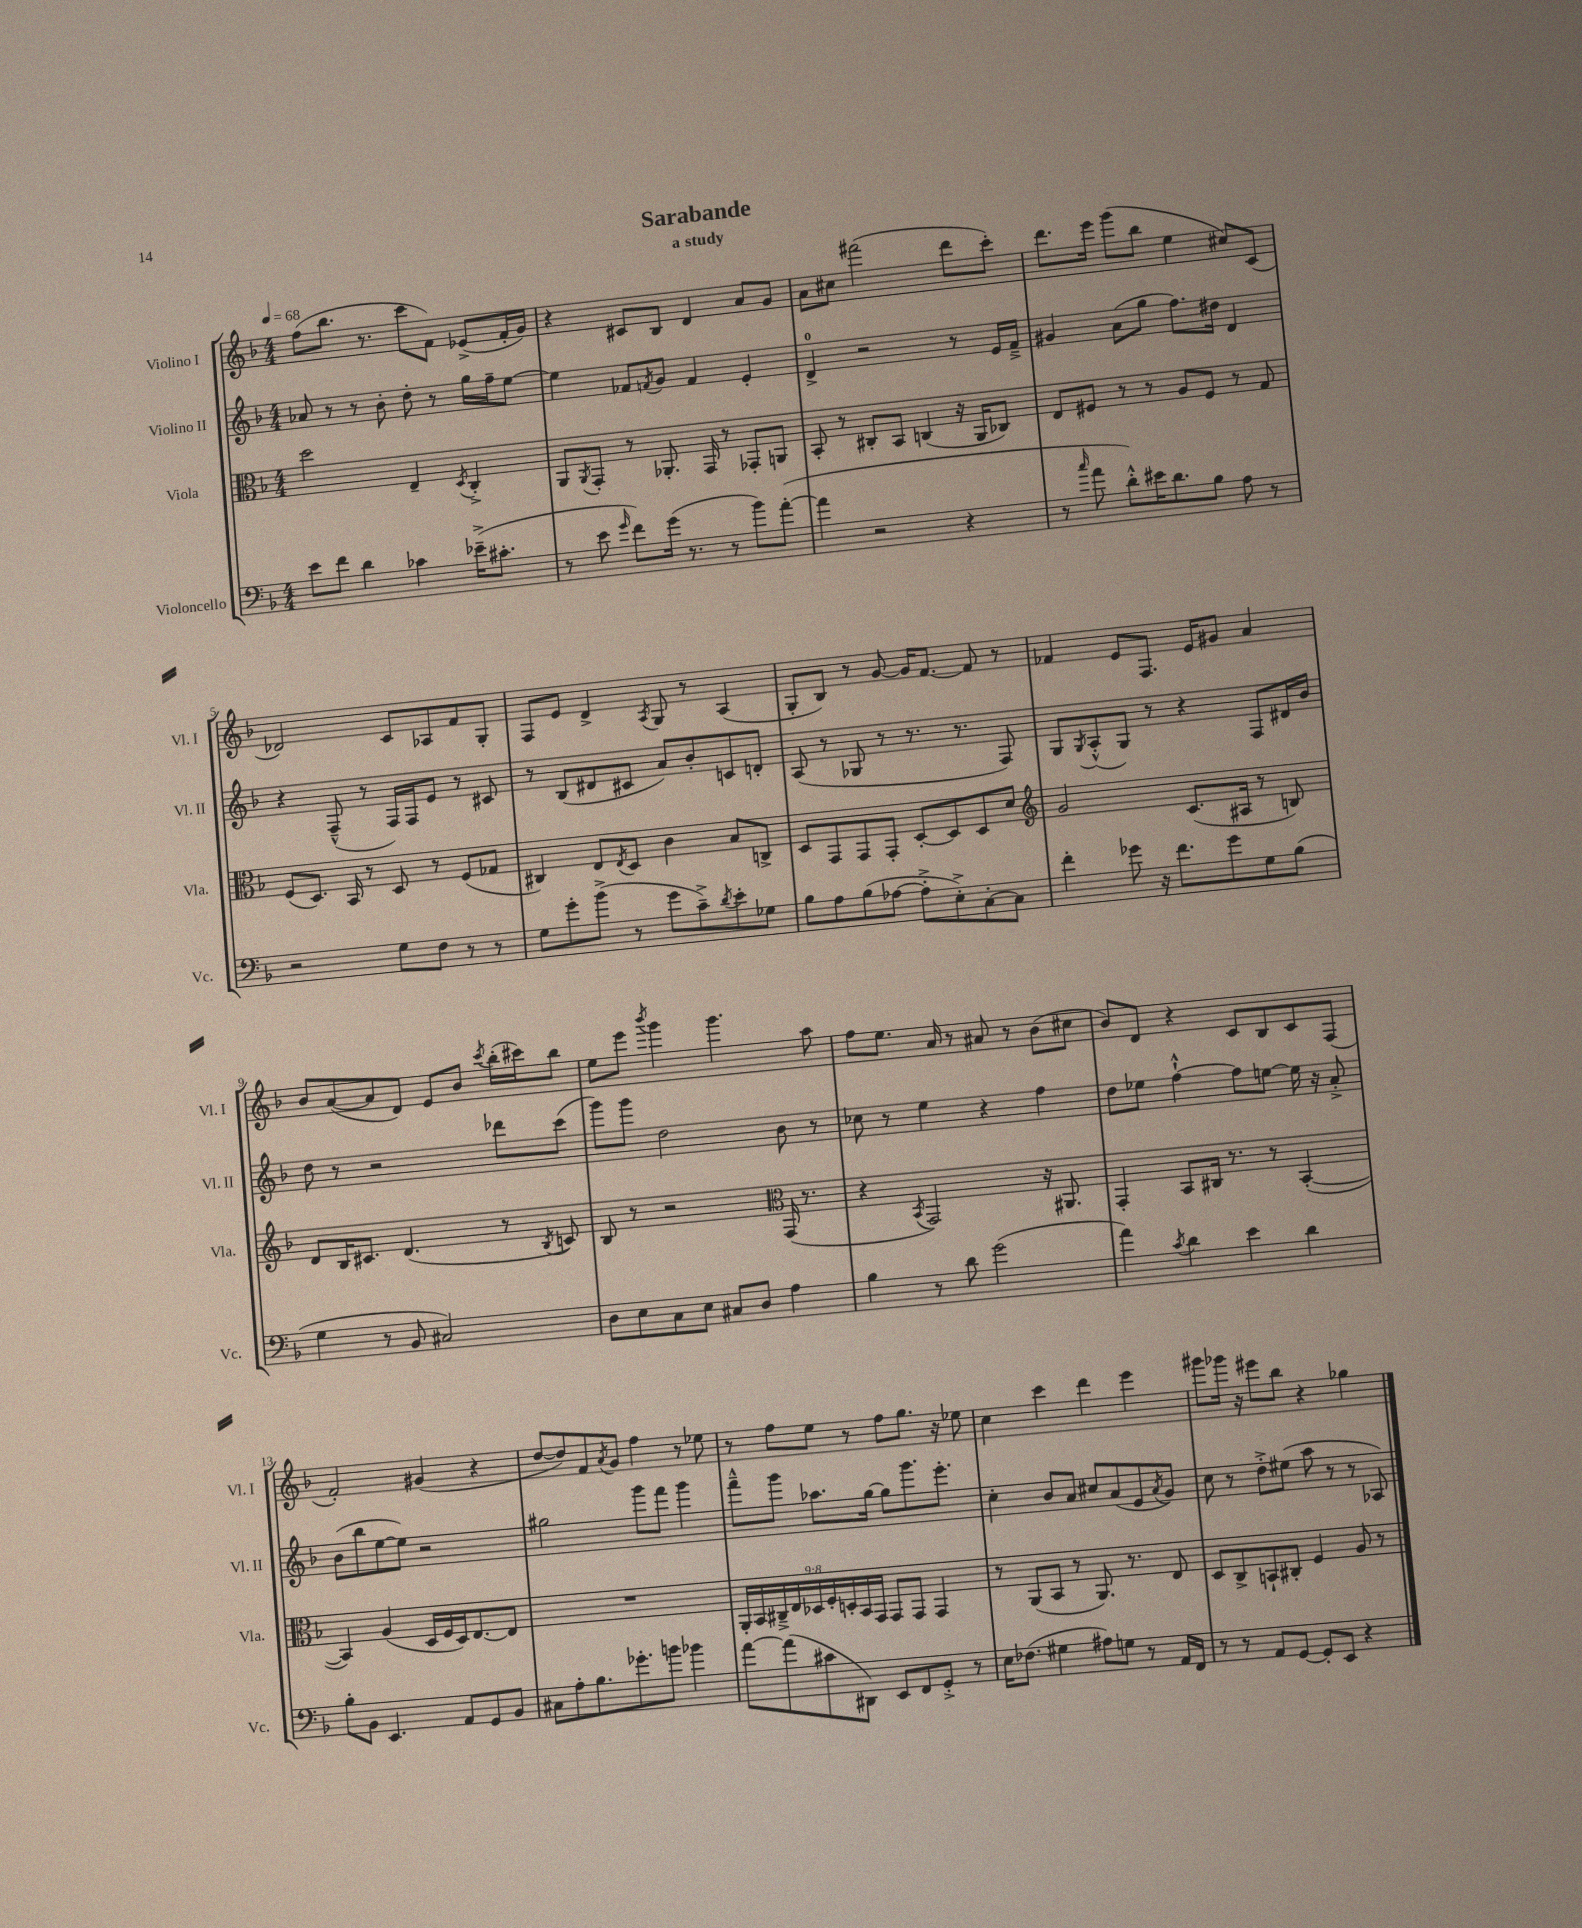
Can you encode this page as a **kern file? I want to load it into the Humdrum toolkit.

**kern	**kern	**kern	**kern
*part4	*part3	*part2	*part1
*staff4	*staff3	*staff2	*staff1
*I"Violoncello	*I"Viola	*I"Violino II	*I"Violino I
*I'Vc.	*I'Vla.	*I'Vl. II	*I'Vl. I
*clefF4	*clefC3	*clefG2	*clefG2
*k[b-]	*k[b-]	*k[b-]	*k[b-]
*M4/4	*M4/4	*M4/4	*M4/4
*MM68	*MM68	*MM68	*MM68
=1	=1	=1	=1
8e\L	2dd\	8a-X/	(8ff\L
8f\J	.	8r	8.bb-\J
4d\	.	8r	.
.	.	.	8.r
.	.	8b-'\	.
4c-X\	4E~/	8dd'\	8ccc\L
.	.	8r	8f\J)
.	8qD/	.	.
(16e-X~^\KL	4C'^/	16gg\LL	(8e-X^/L
8.c#X'\J	.	16ff~\J	.
.	.	[8ee\J	16f'/L
.	.	.	16g/JJ)
=2	=2	=2	=2
8r	8AA/L	4ee\]	4r
.	8qAA/	.	.
8e\	8GG'/J	.	.
16qqg/	.	.	.
8f\L)	8r	8f-X/L	8c#X/L
.	.	8qfn/	.
(16g\Jk	8.AA-X'/	8g/J	8B-/J
8.r	.	.	.
.	.	4f/	4d/
.	16GG/	.	.
8r	8r	.	.
8b-\L)	8GG-X'/L	4e'/	8a/L
([8a'\J	8AAn/J	.	8g/J
=3	=3	=3	=3
4a\]	8BB-'/	4d^/	8a\L
.	8r	.	8cc#X\J
2r	8C#X'/L	2r	(2fff#X\
.	8BB-/J	.	.
.	(4Cn/	.	.
4r	16r	8r	8ddd\L
.	16AA/KL	.	.
.	8C-X/J)	16e/LL	8ccc'\J)
.	.	16f~^/JJ	.
=4	=4	=4	=4
8r	8E/L	4g#X/	8.ddd\L
16qqcc/	.	.	.
8a\	8F#X/J	.	.
.	.	.	16eee\Jk
8d'^^\L)	8r	(8a\L	(8ggg\L
16e#X\K	8r	8gg\J	8bb-\J
8.d\	.	.	.
.	8A/L	8.ff\L)	4ee\
8B-\J	8F#/J	.	.
.	.	16dd#X\Jk	.
8A\	8r	4d/	8cc#X/L)
8r	8G/	.	(8c/J
!!LO:LB:g=z
=5	=5	=5	=5
2r	(8F/L	4r	2d-X/)
.	8.D/J)	.	.
.	.	(8F~^^/	.
.	16BB-/	.	.
.	8r	8r	.
8G\L	8D/	16F/LL)	8c/L
.	.	16F/J	.
8F\J	8r	8e/J	8A-X/
8r	(8F/L	8r	8f/
8r	8G-X/J	8c#X/	8G'/J
=6	=6	=6	=6
8G\L	4C#X/)	8r	8F/L
8g'\	.	(8B-/L	8e/J
(8b-^\J	8E/L	8d#X/	4d^/
.	8qE/	.	.
8r	8D/J	8c#X/J	.
.	.	.	8qA/
8g\L	4c\	8a/L)	8G/
8c~^\)	.	8b-'/	8r
8qd/	.	.	.
8e'\	8B-/L	8cn/	(4A/
8G-X\J	8Cn^/J	8dn'/J	.
=7	=7	=7	=7
8B-\L	8D/L	(8A/	8G'/L
8A\	8GG/	8r	8B-/J)
(8B-\	8GG/	8G-X/	8r
[8A-X\J	8GG'/J	8r	[8g/
8A-'^\L]	[8D'/L	8.r	16g/KL]
.	.	.	[8.f/J
8E'^\)	8D/]	.	.
.	.	8.r	.
[8C'\	8D/	.	8f/]
8C\J]	8d/J	8F/)	8r
=8	=8	=8	=8
*	*clefG2	*	*
4f'\	2g/	8G/L	4f-X/
.	.	8qG/	.
.	.	(8A'^^/	.
8g-X\	.	8G/J)	8e/L
16r	.	8r	8.F/J
8.f\L	.	.	.
.	(8.c/L	4r	.
.	.	.	16e/KL
8g-\	.	.	8g#X/J
.	16A#X/Jk	.	.
8G\	8r	8F/L	4a/
(8B-\J	8Bn/)	16d#X/L	.
.	.	16b-/JJ	.
!!LO:LB:g=z
=9	=9	=9	=9
4G\	8d/L	8dd\	8b-/L
.	16B-/K	8r	([8a/
.	8.c#X/J	.	.
8r	.	2r	8a/]
8BB-/	(4.d/	.	8d/J)
2C#X/)	.	.	8e/L
.	.	.	8b-/J
.	.	.	8qccc/
.	8r	8ddd-X\L	(16bb-'\LL
.	.	.	16ccc#X\J)
.	8qB-/	.	.
.	8cn/)	(8ccc\J	8bb-\J
=10	=10	=10	=10
8D\L	8B-/	8ggg\L)	8ee\L
8E\	8r	8ggg\J	8eee\J
.	.	.	8qbbb-/
8C\	2r	2dd\	4ggg\
8E\J	.	.	.
8C#X/L	.	.	4.ggg\
8D/J	.	.	.
*	*clefC3	*	*
4A\	(16GG/	8b-\	.
.	8.r	.	.
.	.	8r	8aa\
=11	=11	=11	=11
4B-\	4r	8cc-X\	8ff\L
.	.	8r	8.ee\J
.	8qBB-/	.	.
8r	2GG/)	4ee\	.
.	.	.	16a/
8d\	.	.	8r
(2g\	.	4r	8a#X/
.	.	.	8r
.	16r	4ff\	(8b-\L
.	8.AA#X/	.	.
.	.	.	8cc#X\J
=12	=12	=12	=12
4a\)	4GG'/	8dd\L	8b-/L)
.	.	8ee-X\J	8d/J
8qc/	.	.	.
4d\	8BB-/L	[4ff`^^\	4r
.	16C#X/Jk	.	.
.	8.r	.	.
4e\	.	8ff\L]	8c/L
.	8r	[8een\J	8B-/
4d\	([4BB-'/	16ee\]	8c/
.	.	16r	.
.	.	8a'^/	(8F/J
!!LO:LB:g=z
=13	=13	=13	=13
8B-'\L	4BB-/])	(8b-\L	2f'/)
8BB-\J	.	8bb-\	.
4.EE/	(4A/	[8ee\	.
.	.	8ee\J])	.
.	16D/LL	2r	(4g#X/
.	16F/	.	.
8AA/L	16D/J)	.	.
.	[8.E/	.	.
8GG/	.	.	4r
8BB-/J	8E/J]	.	.
=14	=14	=14	=14
8C#X\L	1r	2gg#X\	[8dd/L
8A'\	.	.	8dd/])
8.B-\	.	.	8f/
.	.	.	8qa/
.	.	.	8g/J
8.g-X'\	.	.	.
.	.	8ggg\L	4ff\
8bn\J	.	8fff\J	.
4b-X\	.	4ggg\	8r
.	.	.	8ee-X\
=15	=15	=15	=15
[8a\L	18AA'/LL	8fff~^^\L	8r
.	18BB-/	.	.
.	18C#X~^/	.	.
(8a\]	.	8ggg\J	8ff\L
.	18E/	.	.
.	18D-X/	.	.
8c#X\	.	8.aa-X\L	8ee\J
.	18F'/	.	.
.	18Dn'/	.	.
8DD#X\J)	.	.	8r
.	18BB-/	.	.
.	.	[16gg\Jk	.
.	18GG/JJ	.	.
8EE/L	8GG/L	8gg\L]	8ff\L
8FF/	8GG/J	8.ggg\	8.gg\J
8GG'^/J	4GG/	.	.
.	.	8.eee'\J	16r
8r	.	.	8ee-X\
=16	=16	=16	=16
16E\KL	8r	4cc'\	4cc\
(8.F-X\J	.	.	.
.	(8AA/L	.	.
4G#X\	8BB-/J	8b-/L	4ccc\
.	8r	8a/J	.
8A#X\L)	8.AA/)	8cc#X/L	4ddd\
8Gn\J	.	(8a/	.
.	8.r	.	.
8r	.	8e/	4eee\
.	.	8qa/	.
16AA/LL	8E/	8g/J)	.
16FF/JJ	.	.	.
=17	=17	=17	=17
8r	8D/L	8cc\	8ggg#X\L
8r	8C^/	8r	16ggg-X\Jk
.	.	.	16r
8AA/L	8BBn`/	8dd'^\L	8eee#X\L
[8GG/J	8C#X'/J	(8ee#X\J	8bb-\J
8GG'/L]	4F/	8aa\	4r
8EE/J	.	8r	.
4r	8A/	8r	4gg-X\
.	8r	8A-X/)	.
==	==	==	==
*-	*-	*-	*-
